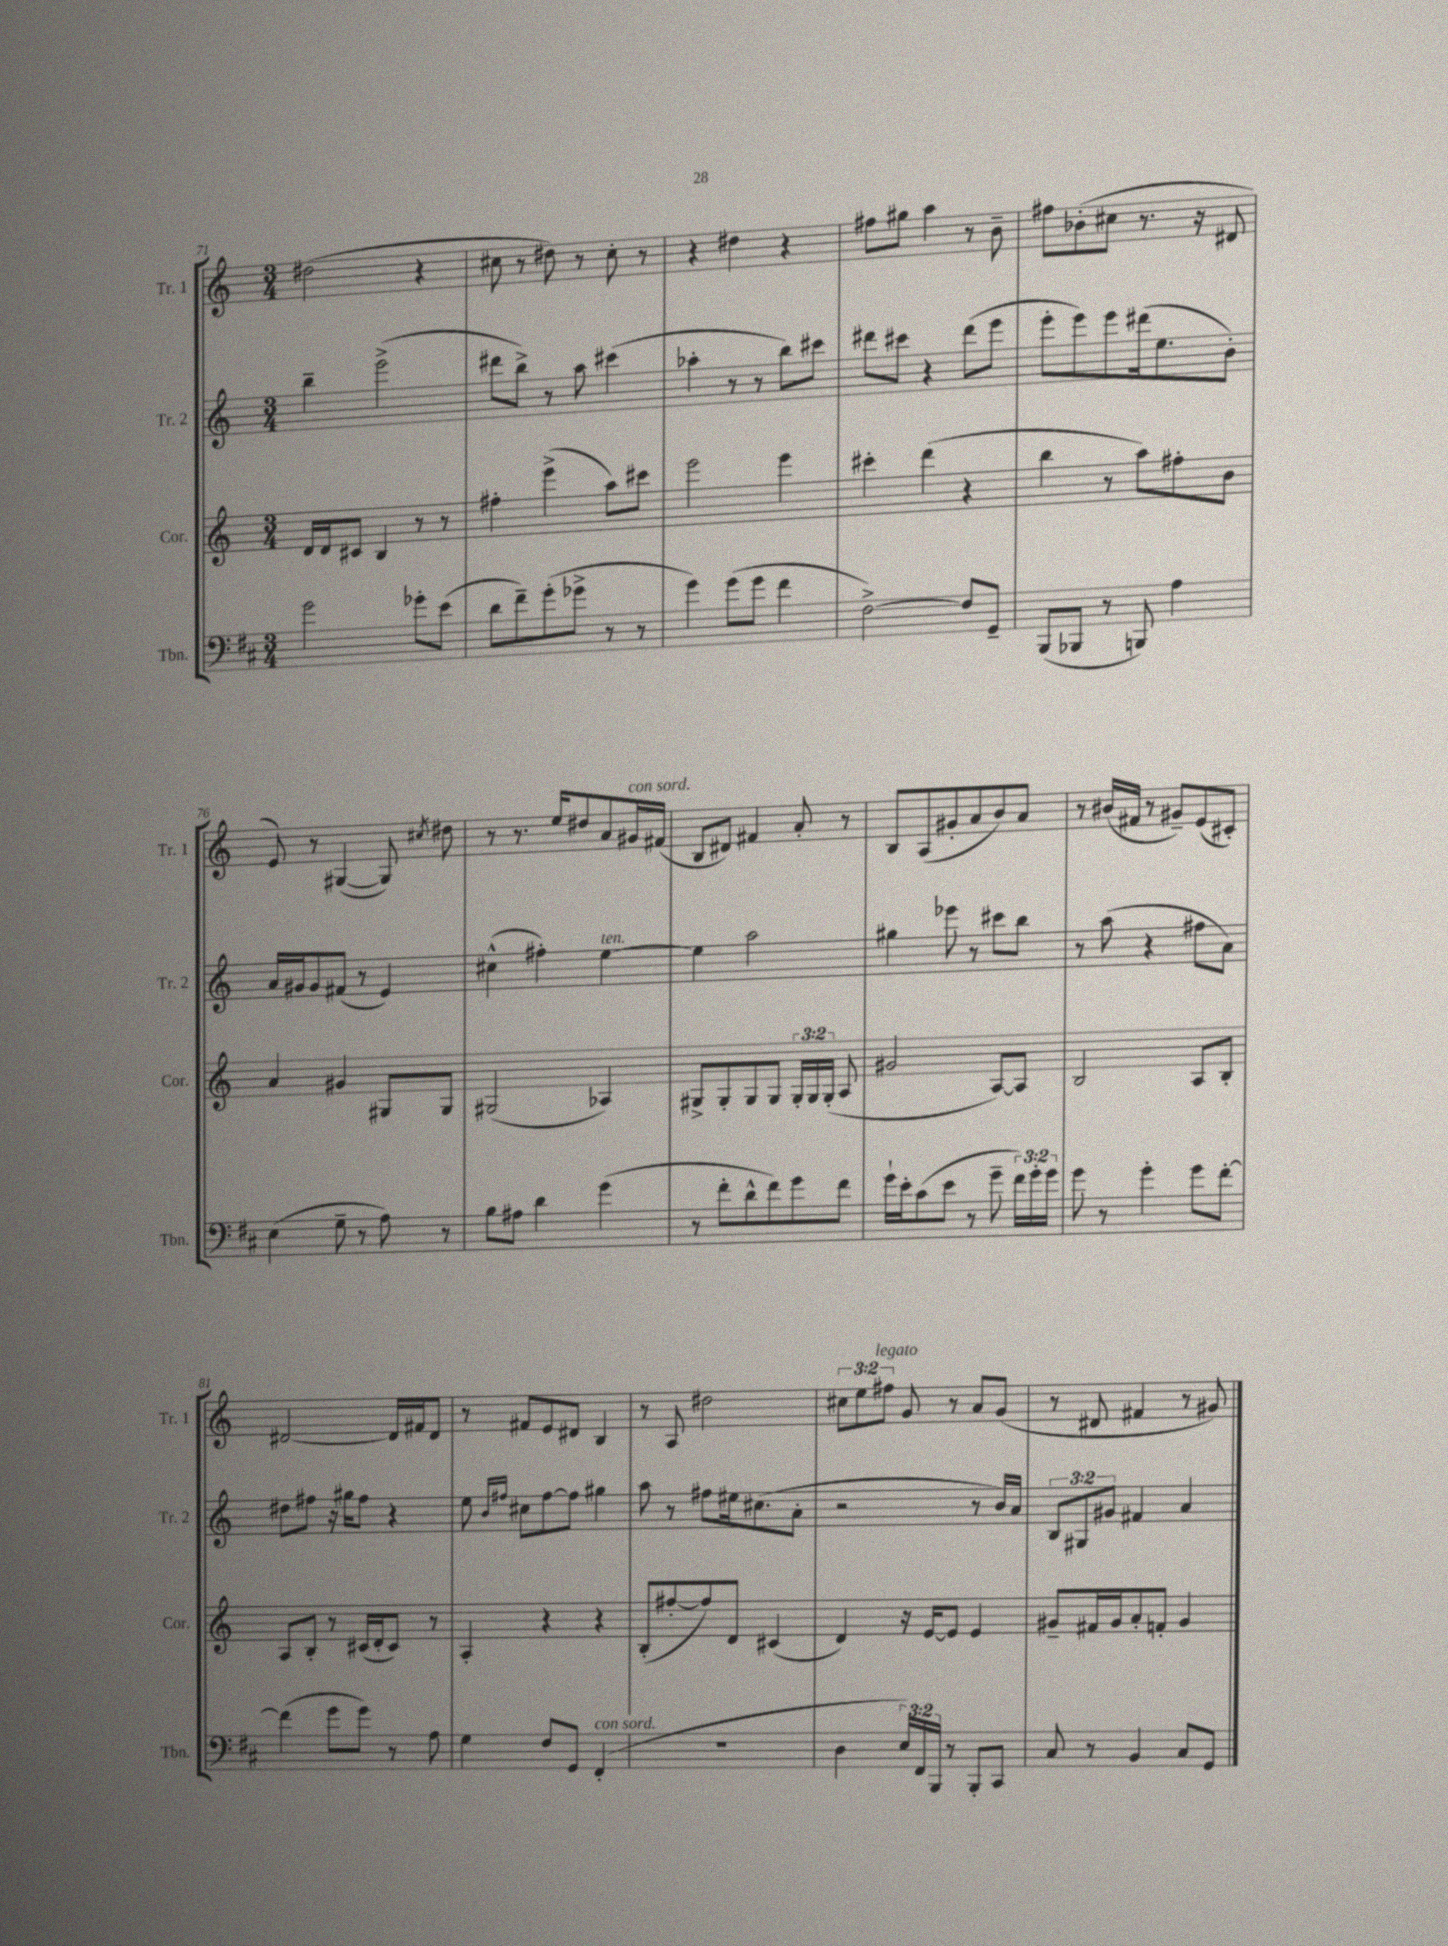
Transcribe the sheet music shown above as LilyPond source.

<<
\new StaffGroup <<
\new Staff = "s0" \with { instrumentName = "Tr. 1" shortInstrumentName = "Tr. 1" } {
    \clef treble \key c \major \numericTimeSignature \time 3/4 \override Staff.TupletNumber.text = #tuplet-number::calc-fraction-text
    \autoBeamOff dis''2( r4 |
    cis''8 r8 dis''8) r8 cis''8-. r8 |
    r4 dis''4 r4 |
    fis''8[ gis''8] a''4 r8 b'8-- |
    fis''8[ bes'8-.( cis''8] r8. r16 dis'8 |
    e'8) r8 gis4~( gis8) \acciaccatura { cis''8 } dis''8 |
    r8 r8. e''16[ dis''8 a'8 gis'16^\markup { \italic "con sord." } fis'16]( |
    b8[ dis'8]) fis'4 a'8-. r8 |
    b8[ a8( gis'8-. a'8 b'8) a'8] |
    r8 bis'16[( fis'16] r8 gis'8[--) e'8( cis'8]-.) |
    dis'2~ dis'16[ fis'16 dis'8] |
    r8 fis'8[ e'8 dis'8] b4 |
    r8 a8 dis''2 |
    \tuplet 3/2 { cis''8[ e''8 fis''8]^\markup { \italic "legato" } } g'8 r8 a'8[ g'8]( |
    r8 dis'8 fis'4 r8 gis'8) \bar "|." |
}
\new Staff = "s1" \with { instrumentName = "Tr. 2" shortInstrumentName = "Tr. 2" } {
    \clef treble \key c \major \numericTimeSignature \time 3/4 \override Staff.TupletNumber.text = #tuplet-number::calc-fraction-text
    \autoBeamOff b''4-- e'''2->( |
    dis'''8[ b''8]->) r8 a''8 cis'''4( |
    aes''4-. r8 r8 b''8[) cis'''8] |
    dis'''8[ cis'''8] r4 dis'''8[( e'''8] |
    e'''8[-. e'''8) e'''8 dis'''16( e''8. b'8]-.) |
    a'16[ gis'16 gis'8 fis'8]( r8 e'4) |
    cis''4-^( fis''4-.) e''4~^\markup { \italic "ten." } |
    e''4 a''2 |
    gis''4 ees'''8 r8 cis'''8[ b''8] |
    r8 a''8( r4 fis''8[ a'8]) |
    dis''8[ fis''8] r16 gis''16[ fis''8] r4 |
    e''8 \grace { b'16[ fis''16] } cis''8[ fis''8~ fis''8] gis''4 |
    a''8 r8 fis''8[ eis''16 cis''8.( a'8]-. |
    r2 r8 b'16[) a'16] |
    \tuplet 3/2 { b8[ gis8 gis'8] } fis'4 a'4 \bar "|." |
}
\new Staff = "s2" \with { instrumentName = "Cor." shortInstrumentName = "Cor." } {
    \clef treble \key c \major \numericTimeSignature \time 3/4 \override Staff.TupletNumber.text = #tuplet-number::calc-fraction-text
    \autoBeamOff d'16[ d'16 cis'8] b4 r8 r8 |
    fis''4-. e'''4->( a''8[) cis'''8] |
    e'''2 e'''4 |
    cis'''4-. d'''4( r4 |
    b''4 r8 a''8[) fis''8-. b'8] |
    a'4 gis'4 gis8[ gis8] |
    gis2( aes4) |
    gis8[-> gis8-. gis8 gis8] \tuplet 3/2 { gis16[-. gis16 gis16]-.( } a8 |
    gis'2 a8[~) a8] |
    b2 a8[ b8]-. |
    a8[ b8]-. r8 cis'16[( d'16-. cis'8]) r8 |
    a4-. r4 r4 |
    b8[-.( fis''8~-. fis''8) d'8] cis'4( |
    d'4) r16 e'16[~ e'8] e'4 |
    gis'8[-- fis'16 gis'16 a'8-. f'8]-. gis'4 \bar "|." |
}
\new Staff = "s3" \with { instrumentName = "Tbn." shortInstrumentName = "Tbn." } {
    \clef bass \key d \major \numericTimeSignature \time 3/4 \override Staff.TupletNumber.text = #tuplet-number::calc-fraction-text
    \autoBeamOff g'2 ges'8[-. e'8]( |
    d'8[ fis'8--) g'8-.( ges'8]-> r8 r8 |
    g'4) g'8[( g'8] fis'4 |
    fis2~->) fis8[ g,8]-- |
    b,,8[( bes,,8] r8 b,,8) a4 |
    e4( g8-- r8 a8) r8 |
    b8[ ais8] d'4 g'4( |
    r8 fis'8[-. d'8-^ fis'8) g'8 fis'8] |
    g'16[-! e'16-. cis'8( e'8] r8 g'8-- \tuplet 3/2 { fis'16[) g'16-. g'16] } |
    g'8 r8 g'4-. g'8[ fis'8]~-. |
    fis'4( g'8[ g'8]) r8 a8 |
    g4 fis8[ g,8] fis,4-.^\markup { \italic "con sord." }( |
    R2. |
    d4 \tuplet 3/2 { e16[) fis,16 b,,16] } r8 b,,8[-. cis,8] |
    cis8 r8 b,4 cis8[ g,8] \bar "|." |
}
>>
>>
\layout { \context { \Score currentBarNumber = #71 } }
